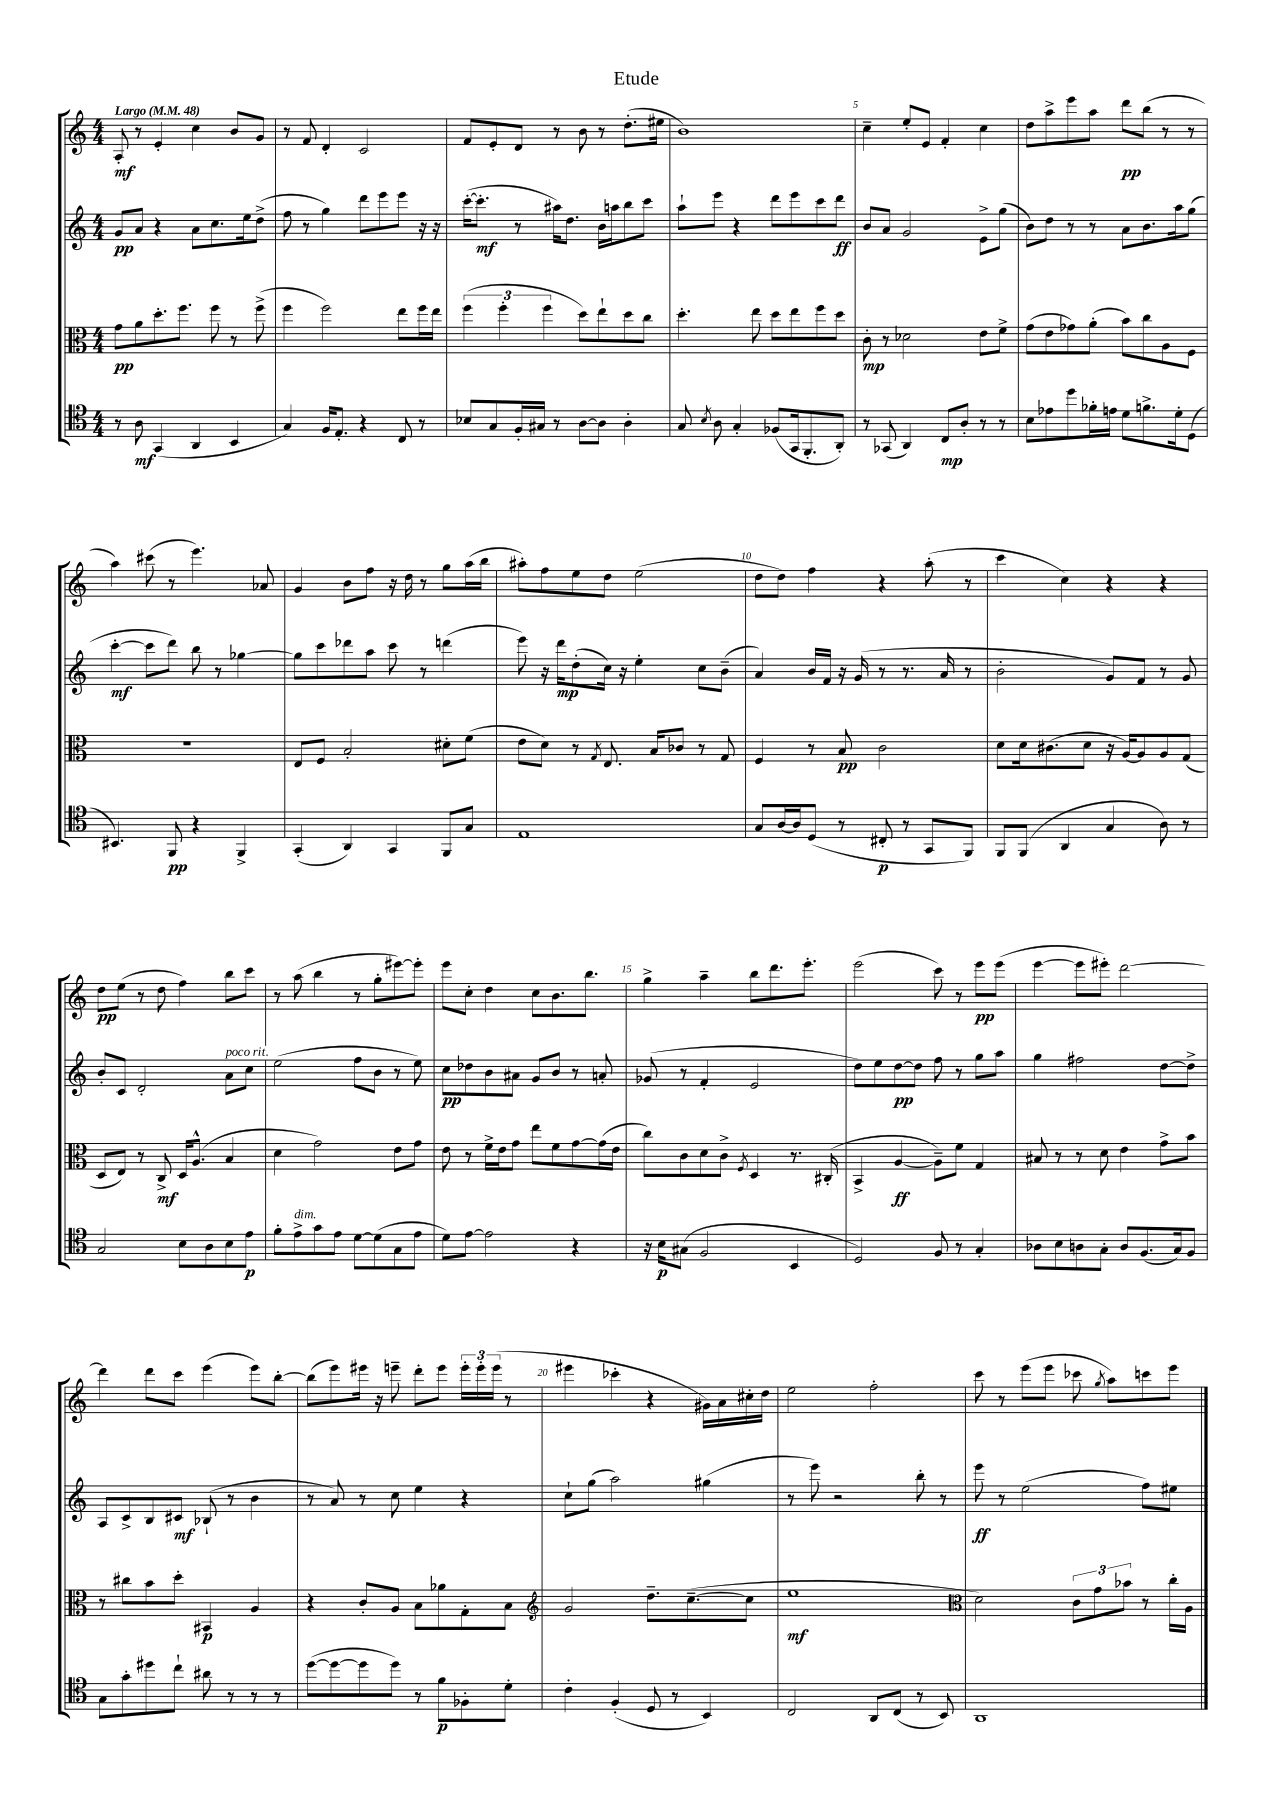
\header { title = "Etude" }
<<
\new StaffGroup <<
\new Staff = "s0" {
    \clef treble \key c \major \numericTimeSignature \time 4/4 \tempo "Largo" 4 = 48
    \autoBeamOff a8-.\mf r8 e'4-. c''4 b'8[ g'8] |
    r8 f'8 d'4-. c'2 |
    f'8[ e'8-. d'8] r8 b'8 r8 d''8.[-.( eis''16] |
    b'1) |
    c''4-- e''8[-. e'8] f'4-. c''4 |
    d''8[ a''8-> e'''8 a''8] d'''8[\pp b''8]( r8 r8 |
    a''4) cis'''8( r8 e'''4.) aes'8 |
    g'4 b'8[ f''8] r16 d''16 r8 g''8[ a''16( b''16] |
    ais''8[-.) f''8 e''8 d''8] e''2( |
    d''8[ d''8]) f''4 r4 a''8-.( r8 |
    c'''4 c''4) r4 r4 |
    d''8[\pp e''8]( r8 d''8 f''4) b''8[ c'''8] |
    r8 a''8( b''4 r8 g''8[-. eis'''8~) eis'''8]-. |
    e'''8[ c''8]-. d''4 c''8[ b'8. b''8.] |
    g''4-> a''4-- b''8[ d'''8. e'''8.]-. |
    e'''2( c'''8) r8 e'''8[\pp e'''8]( |
    e'''4~ e'''8[ eis'''8]-.) d'''2~ |
    d'''4 d'''8[ c'''8] e'''4( e'''8[) b''8]~-. |
    b''8[( e'''8) eis'''16] r16 e'''8-- d'''8[-. e'''8] \tuplet 3/2 { e'''16[-. e'''16-. e'''16]( } r8 |
    eis'''4 ces'''4-. r4 gis'16[) a'16 cis''16-. d''16] |
    e''2 f''2-. |
    c'''8 r8 e'''8[( e'''8] ces'''8 \acciaccatura { g''8 } a''8[) c'''8 e'''8] \bar "|." |
}
\new Staff = "s1" {
    \clef treble \key c \major \numericTimeSignature \time 4/4
    \autoBeamOff g'8[\pp a'8] r4 a'8[ c''8. e''16 d''8]->( |
    f''8 r8 g''4) d'''8[ e'''8 e'''8] r16 r16 |
    c'''16[~-.( c'''8.]-.\mf r8 ais''16[) d''8.] b'16[ a''16 b''8 c'''8] |
    a''8[-! e'''8] r4 d'''8[ e'''8 c'''8 d'''8]\ff |
    b'8[ a'8] g'2 e'8[-> g''8]( |
    b'8[) d''8] r8 r8 a'8[ b'8. a''16 g''8]( |
    c'''4~-.\mf c'''8[ d'''8]) b''8 r8 ges''4~ |
    ges''8[ c'''8 des'''8 a''8] c'''8 r8 d'''4( |
    e'''8) r16 d'''16[\mp d''8-.( c''16]) r16 e''4-. c''8[ b'8]--( |
    a'4) b'16[ f'16] r16 g'16( r8 r8. a'16 r8 |
    b'2-. g'8[) f'8] r8 g'8 |
    b'8[-. c'8] d'2-. a'8[^\markup { \italic "poco rit." } c''8] |
    e''2( f''8[ b'8] r8 e''8) |
    c''8[\pp des''8 b'8 ais'8] g'8[ b'8] r8 a'8-. |
    ges'8( r8 f'4-. e'2 |
    d''8[) e''8 d''8~\pp d''8] f''8 r8 g''8[ a''8] |
    g''4 fis''2 d''8[~ d''8]-> |
    a8[ c'8-> b8 cis'8]\mf bes8-!( r8 b'4 |
    r8 a'8) r8 c''8 e''4 r4 |
    c''8[-! g''8]( a''2) gis''4( |
    r8 e'''8) r2 b''8-. r8 |
    e'''8\ff r8 e''2( f''8[) eis''8] \bar "|." |
}
\new Staff = "s2" {
    \clef alto \key c \major \numericTimeSignature \time 4/4
    \autoBeamOff g'8[\pp a'8 d''8.-. f''8.] f''8 r8 f''8->( |
    f''4 f''2) e''8[ f''16 e''16] |
    \tuplet 3/2 { f''4( f''4-. f''4 } d''8[) e''8-! d''8 c''8] |
    d''4.-. e''8 d''8[ e''8 f''8 d''8] |
    c'8-.\mp r8 des'2 e'8[ f'8]-> |
    g'8[( e'8 ges'8) a'8]-.( b'8[) c''8 a8 f8] |
    R1 |
    e8[ f8] b2-. dis'8[-. f'8]( |
    e'8[ d'8]) r8 \acciaccatura { g8 } e8. b16[ ces'8] r8 g8 |
    f4 r8 b8\pp c'2 |
    d'8[ d'16 cis'8.( d'8] r16 a16[~) a8 a8 g8]( |
    d8[ e8]) r8 c8->\mf d16[ a8.]-^( b4 |
    d'4 g'2) e'8[ g'8] |
    e'8 r8 f'16[-> e'16 g'8] e''8[ f'8 g'8~ g'16( e'16] |
    c''8[) c'8 d'8 c'8]-> \acciaccatura { f8 } d4 r8. cis16-.( |
    b,4-> a4~\ff a8[--) f'8] g4 |
    bis8 r8 r8 d'8 e'4 g'8[-> b'8] |
    r8 cis''8[ b'8 d''8]-. bis,4\p a4 |
    r4 c'8[-. a8] b8[ aes'8 g8-. b8] |
    \clef treble g'2 d''8.[-- c''8.~--( c''8] |
    e''1\mf |
    \clef alto d'2) \tuplet 3/2 { c'8[ g'8 bes'8] } r8 c''16[-. a16] \bar "|." |
}
\new Staff = "s3" {
    \clef tenor \key c \major \numericTimeSignature \time 4/4
    \autoBeamOff r8 a8\mf g,4( a,4 b,4 |
    g4) f16[ e8.]-. r4 c8 r8 |
    bes8[ g8 f16-. gis16] r8 a8[~ a8] a4-. |
    g8 \acciaccatura { b8 } a8 g4-. fes8[( g,16 f,8.-. a,8]-.) |
    r8 ges,8( a,4) c8[\mp a8]-. r8 r8 |
    b8[ ees'8 d''8 fes'16-. e'16] d'8[ f'8.-> d'16-. d8]( |
    bis,4.) f,8\pp r4 f,4-> |
    g,4-.( a,4) g,4 f,8[ g8] |
    e1 |
    g8[ a16~ a16 d8]( r8 cis8-.\p r8 g,8[ f,8]) |
    f,8[ f,8]( a,4 g4 a8) r8 |
    g2 b8[ a8 b8 e'8]\p |
    f'8[-. e'8->^\markup { \italic "dim." } g'8 e'8] d'8[~ d'8( g8 e'8] |
    d'8[) e'8]~ e'2 r4 |
    r16 b16[\p gis8]( f2 b,4 |
    d2) f8 r8 g4-. |
    aes8[ b8 a8 g8]-. a8[ f8.( g16) f8] |
    g8[ g'8-. dis''8 c''8]-! ais'8 r8 r8 r8 |
    d''8[~( d''8~ d''8 d''8]) r8 f'8[\p fes8-. d'8]-. |
    c'4-. f4-.( d8 r8 b,4) |
    c2 a,8[ c8]( r8 b,8) |
    a,1 \bar "|." |
}
>>
>>
\layout { \context { \Score \override BarNumber.break-visibility = ##(#f #t #t) barNumberVisibility = #(every-nth-bar-number-visible 5) } }
